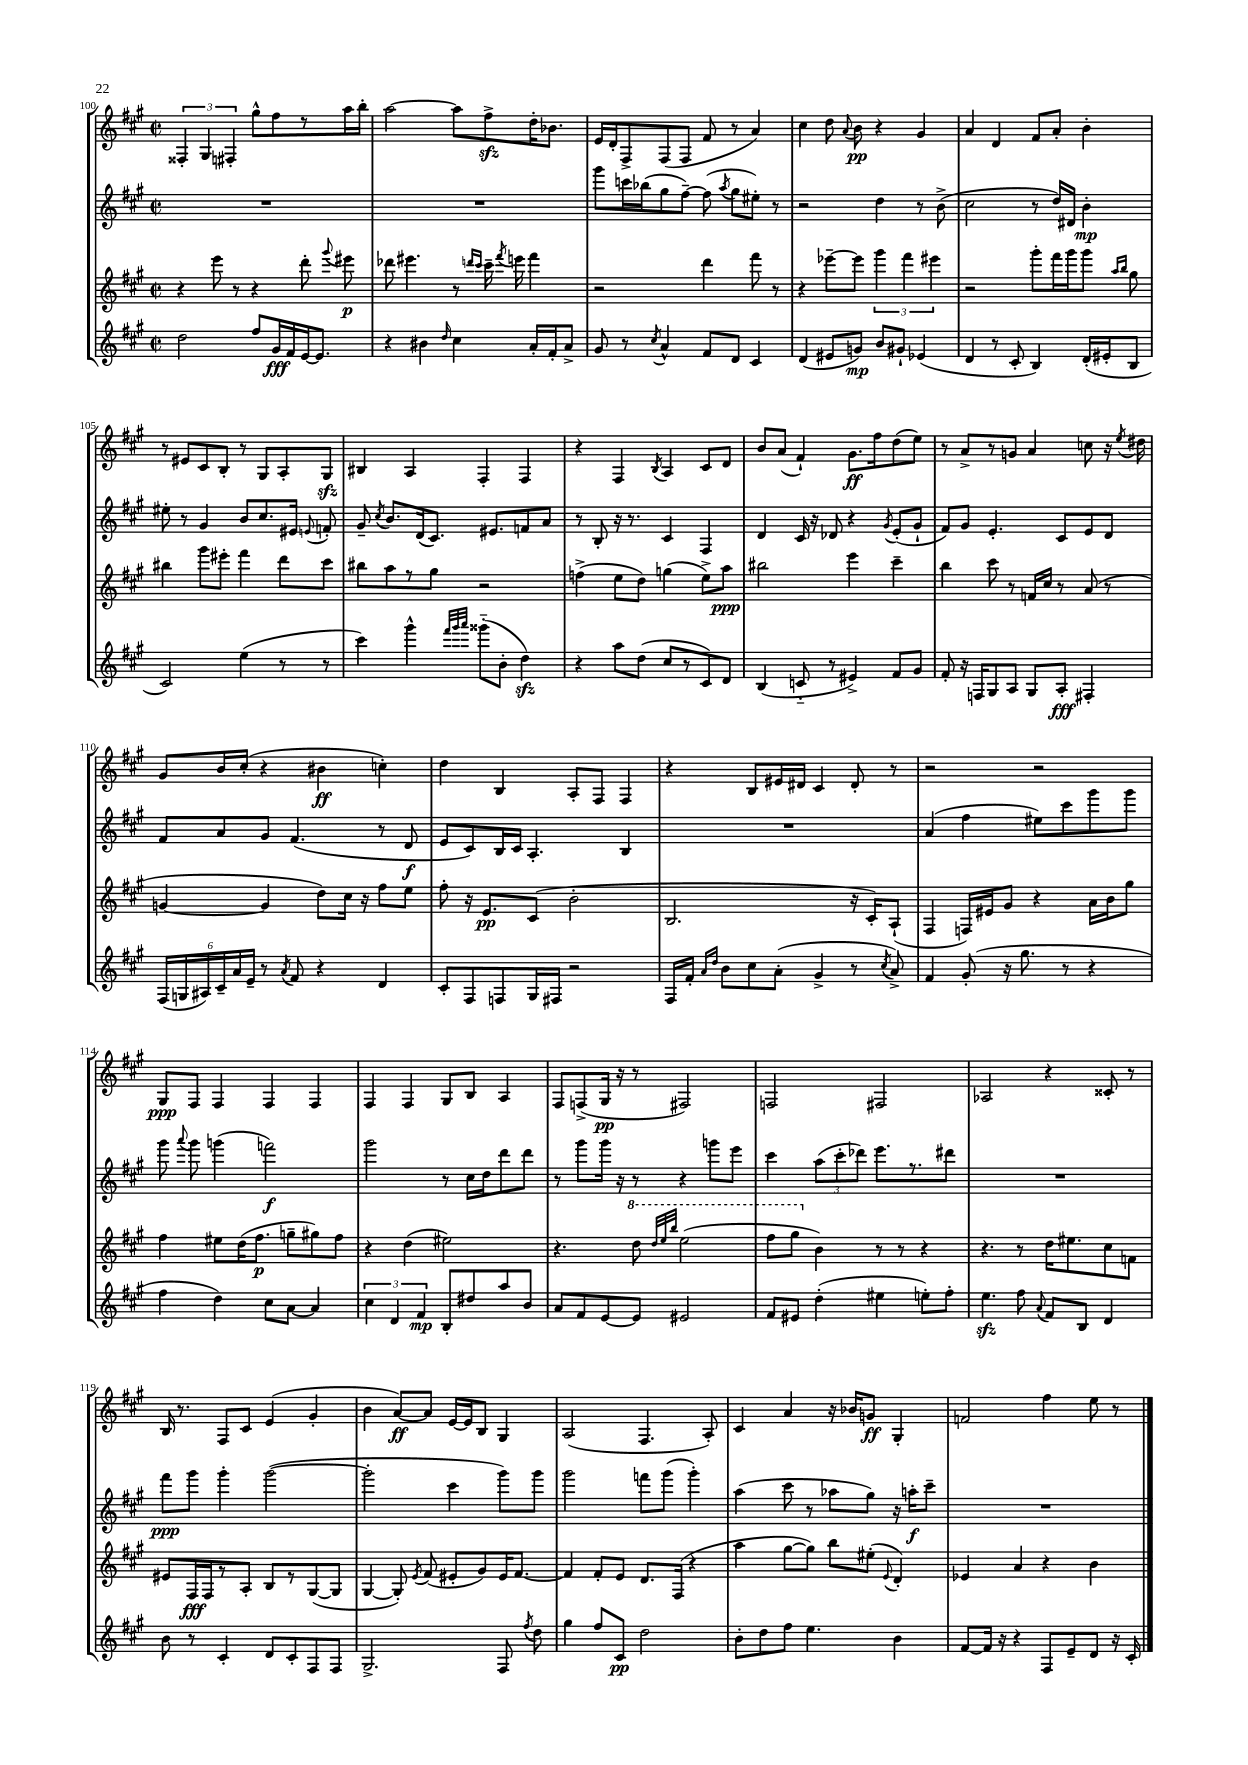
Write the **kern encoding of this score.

**kern	**kern	**kern	**kern
*staff4	*staff3	*staff2	*staff1
*clefG2	*clefG2	*clefG2	*clefG2
*k[f#c#g#]	*k[f#c#g#]	*k[f#c#g#]	*k[f#c#g#]
*M2/2	*M2/2	*M2/2	*M2/2
*met(c|)	*met(c|)	*met(c|)	*met(c|)
2dd\	4r	1r	6F##'/
.	.	.	6G#/
.	8eee\	.	.
.	.	.	6F#'/
.	8r	.	.
8ff#/L	4r	.	8gg#^^\L
16g#/L	.	.	8ff#\
16f#/	.	.	.
[16e/J	8ddd'\	.	8r
8.e/]J	.	.	.
.	8qqggg#/	.	.
.	8eee#\	.	16aa\L
.	.	.	16bb'\JJ
=	=	=	=
4r	8ddd-\	1r	[2aa\
.	4.eee#\	.	.
4b#\	.	.	.
16qqdd/	.	.	.
4cc#\	8r	.	8aa\]L
.	16qqddd/LL	.	.
.	16qqccc#/JJ	.	.
.	16ccc#~\	.	8ff#^\
.	8qfff#/	.	.
.	16eee\	.	.
16a'/LL	4fff#\	.	16dd'\K
16f#'/J	.	.	8.b-\J
8a^/J	.	.	.
=	=	=	=
8g#/	2r	8ggg#\L	16e/LL
.	.	.	16d'/J
8r	.	16ccc\L	8F#^/
.	.	(16bb-\J	.
8qcc#/	.	.	.
4a^^/	.	8gg#\	(8F#/
.	.	[8ff#~\J)	8F#/J
8f#/L	4ddd\	(8ff#\]	8f#/
.	.	8qaa/	.
8d/J	.	8gg#\L	8r
4c#/	8fff#\	8ee#'\J)	4a/)
.	8r	8r	.
=	=	=	=
(4d/	4r	2r	4cc#\
8e#/L	[8eee-~\L	.	8dd\
.	.	.	8qqa/
8g/J)	8eee-\]J	.	8b\
8b/L	6ggg#\	4dd\	4r
8g#`/J	.	.	.
.	6fff#\	.	.
(4e-/	.	8r	4g#/
.	6eee#\	.	.
.	.	(8b^\	.
=	=	=	=
4d/	2r	2cc#\	4a/
8r	.	.	4d/
8c#'/	.	.	.
4B/)	8ggg#'\L	8r	8f#/L
.	16fff#\L	16dd/LL)	8a'/J
.	16ggg#\J	16d#/JJ	.
(16d'/LL	8ggg#\J	4b'\	4b'\
16e#'/J	.	.	.
.	16qqaa/LL	.	.
.	16qqbb/JJ	.	.
8B/J	8gg#\	.	.
=	=	=	=
2c#/)	4bb#\	8ee#'\	8r
.	.	8r	8e#/L
.	8ggg#\L	4g#/	8c#/
.	8eee#'\J	.	8B'/J
(4ee\	4fff#\	8b/L	8r
.	.	8.cc#/	8G#/L
8r	8ddd\L	.	8A'/
.	.	16e#/Jk	.
.	.	8qqe/	.
8r	8ccc#\J	8f'/	8G#/J
=	=	=	=
4ccc#\)	8bb#\L	8g#~/	4B#/
.	.	8qcc#/	.
.	8aa\	8.b/L	.
4ggg#^^\	8r	.	4A/
.	.	(16d/k	.
.	8gg#\J	8.c#/J)	.
32qqfff#/LLL	.	.	.
32qqggg#/	.	.	.
32qqaaa/JJJ	.	.	.
(8ggg##'~\L	2r	.	4F#'/
.	.	8.e#/L	.
8b'\J	.	.	.
4dd\)	.	8f/	4F#/
.	.	8a/J	.
=	=	=	=
4r	(4ff^\	8r	4r
.	.	8B'/	.
8aa\L	8ee\L	16r	4F#/
.	.	8.r	.
(8dd\J	8dd\J)	.	.
.	.	.	8qB/
8cc#/L	(4gg\	4c#/	4A/
8r	.	.	.
8c#/)	8ee^\L)	4F#/	8c#/L
8d/J	8aa\J	.	8d/J
=	=	=	=
(4B/	2bb#\	4d/	8b/L
.	.	.	(8a/J
8c'~/	.	16c#/	4f#`/)
.	.	16r	.
8r	.	8d-/	.
4e#^/)	4eee\	4r	8.g#\L
.	.	.	16ff#\k
.	.	8qg#/	.
8f#/L	4ccc#~\	(8e'/L	(8dd\
8g#/J	.	8g#`/J	8ee\J)
=	=	=	=
8f#'/	4bb\	8f#/L)	8r
16r	.	8g#/J	8a^/L
16F/LK	.	.	.
8G#/	8ccc#\	4.e'/	8r
8A/J	8r	.	8g/J
8G#/L	16f/LL	.	4a/
.	16cc#/JJ	.	.
8A'/J	8r	8c#/L	.
4F#'/	(8a/	8e/	8cc\
.	8r	8d/J	16r
.	.	.	8qee/
.	.	.	16dd#\
=	=	=	=
(24F#/LL	[4g/	8f#/L	8g#/L
24G/	.	.	.
24A#/)	.	.	.
24c#~/	.	8a/	16b/L
24a/	.	.	.
.	.	.	(16cc#'/JJ
24e~/JJ	.	.	.
8r	4g/]	8g#/J	4r
8qa/	.	.	.
8f#/	.	(4.f#/	.
4r	8dd\L)	.	4b#\
.	16cc#\Jk	.	.
.	16r	.	.
4d/	8ff#\L	8r	4cc'\)
.	8ee\J	8d/	.
=	=	=	=
8c#'/L	8ff#'\	8e/L	4dd\
8F#/	16r	8c#/)	.
.	8.e/L	.	.
8F/	.	16B/L	4B/
.	.	16c#/JJ	.
16G#/L	(8c#/J	4.A'/	.
16F#/JJ	.	.	.
2r	2b'\	.	8A'/L
.	.	.	8F#/J
.	.	4B/	4F#/
=	=	=	=
16F#/LL	2.B/	1r	4r
16f#'/JJ	.	.	.
16qqa/LL	.	.	.
16qqdd/JJ	.	.	.
8b\L	.	.	.
8cc#\	.	.	8B/L
(8a'\J	.	.	16e#/L
.	.	.	16d#/JJ
4g#^/	.	.	4c#/
8r	16r	.	8d#'/
.	16c#'/LK)	.	.
8qcc#/	.	.	.
8a^/)	(8A`/J	.	8r
=	=	=	=
4f#/	4F#/	(4a/	2r
(8g#'/	16F/LL)	4ff#\	.
.	16e#/J	.	.
16r	8g#/J	.	.
8.gg#\	.	.	.
.	4r	8ee#\L)	2r
8r	.	8ccc#\	.
4r	16a\LL	8ggg#\	.
.	16b\J	.	.
.	8gg#\J	8ggg#\J	.
=	=	=	=
4ff#\	4ff#\	8ggg#\	8G#/L
.	.	8qqaaa/	.
.	.	8ggg#\	8F#/J
4dd\)	8ee#\L	(4ggg\	4F#/
.	(16dd\K	.	.
.	8.ff#\J	.	.
8cc#\L	.	2fff\)	4F#/
[8a\J	8gg~\L	.	.
4a/]	8gg#\)	.	4F#/
.	8ff#\J	.	.
=	=	=	=
6cc#\	4r	2ggg#\	4F#/
6d/	.	.	.
.	(4dd\	.	4F#/
6f#/	.	.	.
8B'/L	2ee#\)	8r	8G#/L
8dd#/	.	16cc#\LL	8B/J
.	.	16dd\J	.
8aa/	.	8ddd\	4A/
8b/J	.	8ddd\J	.
=	=	=	=
8a/L	4.r	8r	8F#/L
8f#/	.	8ggg#\L	(8F^/
[8e/	.	16ggg#\Jk	16G#/Jk
.	.	16r	16r
8e/]J	8ddd\	8r	8r
.	32qqddd/LLL	.	.
.	32qqeee/	.	.
.	32qqbbb/JJJ	.	.
2e#/	(2eee\	4r	2F#/)
.	.	8ggg\L	.
.	.	8eee\J	.
=	=	=	=
8f#/L	8fff#\L	4ccc#\	2F/
8e#/J	8ggg#\J	.	.
(4dd'\	4b\)	(12aa\L	.
.	.	12ccc#'\	.
.	.	12ddd-\J)	.
4ee#\	8r	8.eee\L	2F#/
.	8r	.	.
.	.	8.r	.
8ee'\L)	4r	.	.
8ff#'\J	.	8ddd#\J	.
=	=	=	=
4.ee\	4.r	1r	2A-/
8ff#\	8r	.	.
8qqa/	.	.	.
8f#/L	16dd\LK	.	4r
.	8.ee#\	.	.
8B/J	.	.	.
4d/	8cc#\	.	8c##'/
.	8f\J	.	8r
=	=	=	=
8b\	8e#/L	8fff#\L	16B/
.	.	.	8.r
8r	16F#/L	8ggg#\J	.
.	16F#/J	.	.
4c#'/	8r	4ggg#'\	8F#/L
.	8A'/J	.	8c#/J
8d/L	8B/L	([2ggg#\	(4e/
8c#'/	8r	.	.
8F#/	([8G#/	.	4g#'/
8F#/J	8G#/]J	.	.
=	=	=	=
2.G#^/	[4G#/	2ggg#'\]	4b\
.	8G#'/])	.	[8a/L)
.	8qe/	.	.
.	(8f#/	.	8a/]J
.	8e#'/L	4ccc#\	[16e/LL
.	.	.	16e/]J
.	8g#/)	.	8B/J
8F#/	16e#/K	8ggg#\L)	4G#/
.	[8.f#/J	.	.
8qff#/	.	.	.
8dd\	.	8ggg#\J	.
=	=	=	=
4gg#\	4f#/]	2ggg#\	(2A/
8ff#/L	8f#'/L	.	.
8c#/J	8e/J	.	.
2dd\	8.d/L	8fff\L	4.F#/
.	.	(8ggg#\J	.
.	(16F#/Jk	.	.
.	4r	4ggg#'\)	.
.	.	.	8A'/)
=	=	=	=
8b'\L	4aa\	(4aa\	4c#/
8dd\	.	.	.
8ff#\J	[8gg#\L	8ccc#\	4a/
4.ee\	8gg#\]J)	8r	.
.	8bb\L	8aa-\L	16r
.	.	.	16b-/LK
.	(8ee#'\J	8gg#\J)	8g/J
.	8qqe/	.	.
4b\	4d'/)	16r	4G#'/
.	.	16aa'\LK	.
.	.	8ccc#~\J	.
=	=	=	=
[8f#/L	4e-/	1r	2f/
16f#/]Jk	.	.	.
16r	.	.	.
4r	4a/	.	.
8F#/L	4r	.	4ff#\
8e~/	.	.	.
8d/J	4b\	.	8ee\
16r	.	.	8r
16c#'/	.	.	.
==	==	==	==
*-	*-	*-	*-
